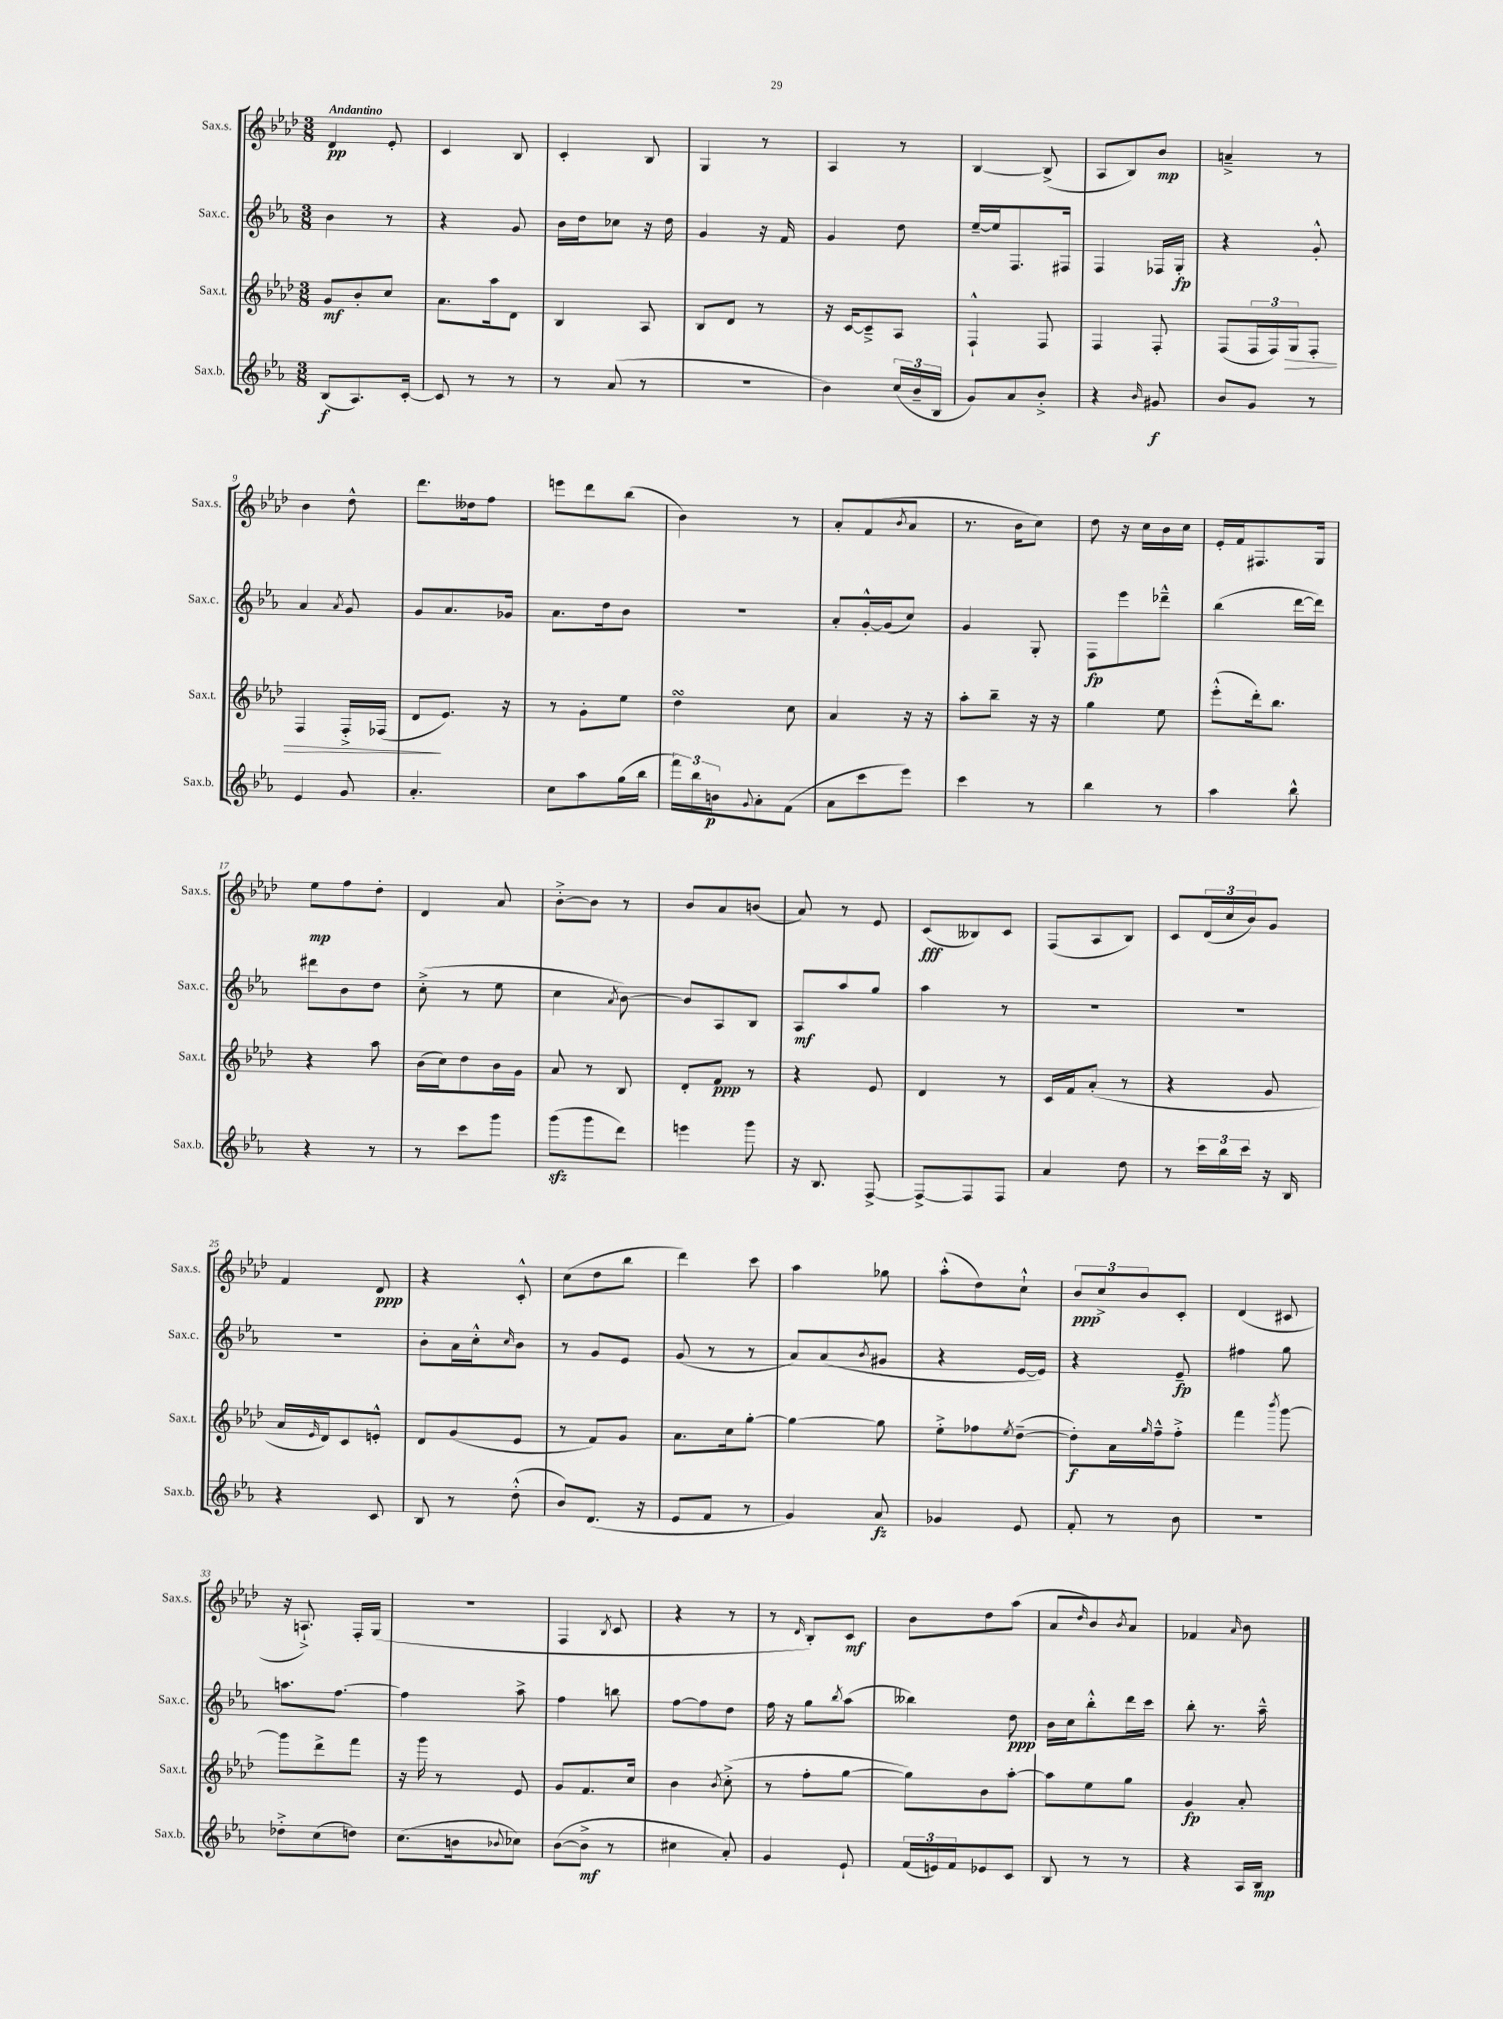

**kern	**dynam	**kern	**dynam	**kern	**dynam	**kern	**dynam
*part4	*part4	*part3	*part3	*part2	*part2	*part1	*part1
*staff4	*staff4	*staff3	*staff3	*staff2	*staff2	*staff1	*staff1
*I"Sax.b.	*	*I"Sax.t.	*	*I"Sax.c.	*	*I"Sax.s.	*
*I'Sax.b.	*	*I'Sax.t.	*	*I'Sax.c.	*	*I'Sax.s.	*
*clefG2	*	*clefG2	*	*clefG2	*	*clefG2	*
*k[b-e-a-]	*	*k[b-e-a-d-]	*	*k[b-e-a-]	*	*k[b-e-a-d-]	*
*M3/8	*	*M3/8	*	*M3/8	*	*M3/8	*
=1	=1	=1	=1	=1	=1	=1	=1
!	!	!	!	!	!	!LO:TX:a:B:t=Andantino	!
(8B-/L	f	8g/L	mf	4b-\	.	4d-/	pp
8.A-/)	.	8b-'/	.	.	.	.	.
.	.	8cc/J	.	8r	.	8e-'/	.
[16c'/Jk	.	.	.	.	.	.	.
=2	=2	=2	=2	=2	=2	=2	=2
8c/]	.	8.a-\L	.	4r	.	4c/	.
8r	.	.	.	.	.	.	.
.	.	16aa-\k	.	.	.	.	.
8r	.	8d-\J	.	8g/	.	8B-/	.
=3	=3	=3	=3	=3	=3	=3	=3
8r	.	4B-/	.	16b-\LL	.	4c'/	.
.	.	.	.	16dd\J	.	.	.
(8a-/	.	.	.	8cc-X\J	.	.	.
8r	.	8A-/	.	16r	.	8B-/	.
.	.	.	.	16dd\	.	.	.
=4	=4	=4	=4	=4	=4	=4	=4
4.r	.	8B-/L	.	4g/	.	4G/	.
.	.	8d-/J	.	.	.	.	.
.	.	8r	.	16r	.	8r	.
.	.	.	.	16f/	.	.	.
=5	=5	=5	=5	=5	=5	=5	=5
4b-\)	.	16r	.	4g/	.	4A-/	.
.	.	[16c/KL	.	.	.	.	.
.	.	8c~^/]	.	.	.	.	.
(24cc/LL	.	8A-/J	.	8dd\	.	8r	.
24b-~/	.	.	.	.	.	.	.
24B-/JJ	.	.	.	.	.	.	.
=6	=6	=6	=6	=6	=6	=6	=6
8g/L)	.	4F`^^/	.	[16ee-~/LL	.	[4B-/	.
.	.	.	.	16ee-/J]	.	.	.
8a-/	.	.	.	8.F/	.	.	.
8b-'^/J	.	8F/	.	.	.	(8B-^/]	.
.	.	.	.	16F#X/Jk	.	.	.
=7	=7	=7	=7	=7	=7	=7	=7
4r	.	4F/	.	4F/	.	8A-/L	.
.	.	.	.	.	.	8B-/)	.
16qqb-/	.	.	.	.	.	.	.
8g#X/	f	8F'/	.	16F-X/LL	.	8b-/J	mp
.	.	.	.	16G'/JJ	fp	.	.
=8	=8	=8	=8	=8	=8	=8	=8
8b-/L	.	(8F/L	.	4r	.	4an~^/	.
8g/J	.	24F/L	.	.	.	.	.
.	.	24F/)	.	.	.	.	.
!	!	!	!LO:HP:b	!	!	!	!
.	.	24G/J	>	.	.	.	.
8r	.	8F'/J	.	8g'^^/	.	8r	.
!!LO:LB:g=z
=9	=9	=9	=9	=9	=9	=9	=9
4e-/	.	4F/	.	4a-/	.	4b-\	.
.	.	.	.	8qa-/	.	.	.
8g/	.	16F'^/LL	.	8g/	.	8dd-^^\	.
.	.	(16F-X/JJ	.	.	.	.	.
=10	=10	=10	=10	=10	=10	=10	=10
4.a-'/	.	8d-/L	.	8g/L	.	8.ddd-\L	.
.	.	8.e-/J)	]	8.a-/	.	.	.
.	.	.	.	.	.	16dd--X\k	.
.	.	.	.	.	.	8ff\J	.
.	.	16r	.	16g-X/Jk	.	.	.
=11	=11	=11	=11	=11	=11	=11	=11
8cc\L	.	8r	.	8.a-\L	.	8eeen\L	.
8aa-\	.	8g'\L	.	.	.	8ddd-\	.
.	.	.	.	16dd\k	.	.	.
(16gg\L	.	8ee-\J	.	8b-\J	.	(8bb-\J	.
16bb-\JJ	.	.	.	.	.	.	.
=12	=12	=12	=12	=12	=12	=12	=12
24fff\LL)	.	4dd-sSSs\	.	4.r	.	4b-\)	.
24bb-\	.	.	.	.	.	.	.
24bn\J	p	.	.	.	.	.	.
8qqg/	.	.	.	.	.	.	.
8a-'\	.	.	.	.	.	.	.
(8f\J	.	8cc\	.	.	.	8r	.
=13	=13	=13	=13	=13	=13	=13	=13
8a-\L	.	4a-/	.	8a-'/L	.	8a-'/L	.
8ccc\	.	.	.	[16g'^^/L	.	(8f/	.
.	.	.	.	(16g/J]	.	.	.
.	.	.	.	.	.	8qb-/	.
8eee-\J)	.	16r	.	8cc/J)	.	8a-/J	.
.	.	16r	.	.	.	.	.
=14	=14	=14	=14	=14	=14	=14	=14
4ccc\	.	8aa-'\L	.	4g/	.	8.r	.
.	.	8bb-~\J	.	.	.	.	.
.	.	.	.	.	.	16b-\KL	.
8r	.	16r	.	8G'/	.	8cc\J)	.
.	.	16r	.	.	.	.	.
=15	=15	=15	=15	=15	=15	=15	=15
4bb-\	.	4gg\	.	8F\L	fp	8dd-\	.
.	.	.	.	8eee-\	.	16r	.
.	.	.	.	.	.	16cc\LL	.
8r	.	8ee-\	.	8ddd-X~^^\J	.	16b-\	.
.	.	.	.	.	.	16cc\JJ	.
=16	=16	=16	=16	=16	=16	=16	=16
4aa-\	.	(8eee-'^^\L	.	(4bb-\	.	16e-'/LL	.
.	.	.	.	.	.	16f/J	.
.	.	16ddd-'\k)	.	.	.	8.F#X/	.
.	.	8.bb-\J	.	.	.	.	.
8bb-^^\	.	.	.	[16ddd\LL	.	.	.
.	.	.	.	16ddd\JJ])	.	16G/Jk	.
!!LO:LB:g=z
=17	=17	=17	=17	=17	=17	=17	=17
4r	.	4r	.	8ddd#X\L	.	8ee-\L	mp
.	.	.	.	8b-\	.	8ff\	.
8r	.	8aa-\	.	8dd\J	.	8dd-'\J	.
=18	=18	=18	=18	=18	=18	=18	=18
8r	.	(16b-\LL	.	(8cc'^\	.	4d-/	.
.	.	16cc\J)	.	.	.	.	.
8ccc\L	.	8dd-\	.	8r	.	.	.
8ggg\J	.	16b-\L	.	8ee-\	.	8a-/	.
.	.	16g\JJ	.	.	.	.	.
=19	=19	=19	=19	=19	=19	=19	=19
(8gggzz\L	.	8a-/	.	4cc\	.	[8b-'^\L	.
8ggg\	.	8r	.	.	.	8b-\J]	.
.	.	.	.	8qa-/	.	.	.
8ddd\J)	.	8B-/	.	[8b-\)	.	8r	.
=20	=20	=20	=20	=20	=20	=20	=20
4eeen\	.	8d-'/L	.	8b-/L]	.	8b-/L	.
.	.	8f/J	ppp	8A-/	.	8a-/	.
8ggg\	.	8r	.	8B-/J	.	(8bn/J	.
=21	=21	=21	=21	=21	=21	=21	=21
16r	.	4r	.	8A-/L	mf	8a-/)	.
8.B-/	.	.	.	.	.	.	.
.	.	.	.	8aa-/	.	8r	.
[8F^/	.	8e-/	.	8gg/J	.	8e-/	.
=22	=22	=22	=22	=22	=22	=22	=22
8F^/L_	.	4d-/	.	4aa-\	.	(8c/L	fff
8F/]	.	.	.	.	.	8B--X/)	.
8F/J	.	8r	.	8r	.	8c/J	.
=23	=23	=23	=23	=23	=23	=23	=23
4a-/	.	16c/LL	.	4.r	.	(8F/L	.
.	.	16f/J	.	.	.	.	.
.	.	(8a-'/J	.	.	.	8A-/	.
8dd\	.	8r	.	.	.	8B-/J)	.
=24	=24	=24	=24	=24	=24	=24	=24
8r	.	4r	.	4.r	.	8c/L	.
24ccc\LL	.	.	.	.	.	(24d-/L	.
24bb-\	.	.	.	.	.	24cc/	.
24ccc\JJ	.	.	.	.	.	24b-/J)	.
16r	.	8g/	.	.	.	8g/J	.
16B-/	.	.	.	.	.	.	.
!!LO:LB:g=z
=25	=25	=25	=25	=25	=25	=25	=25
4r	.	16a-/LL	.	4.r	.	4f/	.
.	.	16qqe-/	.	.	.	.	.
.	.	16d-/J)	.	.	.	.	.
.	.	8c/	.	.	.	.	.
8c/	.	8en'^^/J	.	.	.	8d-/	ppp
=26	=26	=26	=26	=26	=26	=26	=26
8B-/	.	8d-/L	.	8b-'\L	.	4r	.
8r	.	(8g/	.	16a-\L	.	.	.
.	.	.	.	16cc'^^\J	.	.	.
.	.	.	.	16qqcc/	.	.	.
(8dd'^^\	.	8e-/J	.	8b-\J	.	8c'^^/	.
=27	=27	=27	=27	=27	=27	=27	=27
8b-/L)	.	8r	.	8r	.	(8cc\L	.
(8.d/J	.	8f/L)	.	8g/L	.	8dd-\	.
.	.	8g/J	.	8e-/J	.	8bb-\J	.
16r	.	.	.	.	.	.	.
=28	=28	=28	=28	=28	=28	=28	=28
8e-/L	.	8.a-\L	.	(8g/	.	4ddd-\)	.
8f/J	.	.	.	8r	.	.	.
.	.	16cc\k	.	.	.	.	.
8r	.	[8gg'\J	.	8r	.	8ccc\	.
=29	=29	=29	=29	=29	=29	=29	=29
4g/)	.	4gg\_	.	8a-/L)	.	4aa-\	.
.	.	.	.	(8a-/	.	.	.
.	.	.	.	8qb-/	.	.	.
8a-/	fz	8gg\]	.	8g#X/J	.	8gg-X\	.
=30	=30	=30	=30	=30	=30	=30	=30
4g-X/	.	8ee-'^\L	.	4r	.	(8aa-'^^\L	.
.	.	8ff-X\	.	.	.	8dd-\)	.
.	.	8qee-/	.	.	.	.	.
8e-/	.	([8dd-~\J	.	[16e-/LL	.	8cc`^^\J	.
.	.	.	.	16e-/JJ])	.	.	.
=31	=31	=31	=31	=31	=31	=31	=31
8f'/	.	8dd-'\L])	f	4r	.	12b-/L	ppp
.	.	.	.	.	.	12cc^/	.
8r	.	16a-\L	.	.	.	.	.
.	.	.	.	.	.	12b-/	.
.	.	16qqgg/	.	.	.	.	.
.	.	16ff~^^\J	.	.	.	.	.
8b-\	.	8ff'^\J	.	8e-~/	fp	8c'/J	.
=32	=32	=32	=32	=32	=32	=32	=32
4.r	.	4fff\	.	4ff#X\	.	(4d-/	.
.	.	8qbbb-/	.	.	.	.	.
.	.	[8ggg\	.	8gg\	.	8c#X/	.
!!LO:LB:g=z
=33	=33	=33	=33	=33	=33	=33	=33
8dd-X'^\L	.	8ggg\L]	.	8.aan\L	.	16r	.
.	.	.	.	.	.	8.An`^/)	.
(8cc\	.	8ddd-^\	.	.	.	.	.
.	.	.	.	[8.ff\J	.	.	.
8ddn\J)	.	8fff\J	.	.	.	16F'/LL	.
.	.	.	.	.	.	(16G/JJ	.
=34	=34	=34	=34	=34	=34	=34	=34
(8.cc\L	.	16r	.	4ff\]	.	4.r	.
.	.	16ggg\	.	.	.	.	.
.	.	8r	.	.	.	.	.
16bn\k	.	.	.	.	.	.	.
8qqb-X/	.	.	.	.	.	.	.
8cc-X\J)	.	8e-/	.	8aa-^\	.	.	.
=35	=35	=35	=35	=35	=35	=35	=35
([8b-\L	.	8g/L	.	4ff\	.	4F/	.
8b-^\J]	mf	8.f/	.	.	.	.	.
.	.	.	.	.	.	8qB-/	.
8r	.	.	.	8bbn\	.	8c/	.
.	.	16cc/Jk	.	.	.	.	.
=36	=36	=36	=36	=36	=36	=36	=36
4cc#X\	.	4b-\	.	[8ff\L	.	4r	.
.	.	.	.	8ff\]	.	.	.
.	.	8qb-/	.	.	.	.	.
8a-'/)	.	(8cc'^\	.	8dd\J	.	8r	.
=37	=37	=37	=37	=37	=37	=37	=37
4g/	.	8r	.	16ff\	.	8r	.
.	.	.	.	16r	.	.	.
.	.	.	.	.	.	16qqd-/	.
.	.	8ff'\L	.	8gg\L	.	8B-'/L)	.
.	.	.	.	8qbb-/	.	.	.
8e-`/	.	[8gg\J	.	(8aa-\J	.	8c/J	mf
=38	=38	=38	=38	=38	=38	=38	=38
(24f/LL	.	8gg\L])	.	4bb--X\)	.	8b-\L	.
24en/)	.	.	.	.	.	.	.
24f/J	.	.	.	.	.	.	.
8e-X/	.	8b-\	.	.	.	8dd-\	.
8c/J	.	[8aa-'\J	.	8dd\	ppp	(8aa-\J	.
=39	=39	=39	=39	=39	=39	=39	=39
8B-/	.	8aa-\L]	.	16b-\LL	.	8a-/L	.
.	.	.	.	16cc\J	.	.	.
.	.	.	.	.	.	16qqdd-/	.
8r	.	8ee-\	.	8bb-'^^\	.	8b-/)	.
.	.	.	.	.	.	8qb-/	.
8r	.	8gg\J	.	16ddd\L	.	8a-/J	.
.	.	.	.	16ccc\JJ	.	.	.
=40	=40	=40	=40	=40	=40	=40	=40
4r	.	4g/	fp	8bb-'\	.	4f-X/	.
.	.	.	.	8.r	.	.	.
.	.	.	.	.	.	16qqa-/	.
16A-/LL	.	8a-'/	.	.	.	8b-\	.
16B-/JJ	mp	.	.	16aa-~^^\	.	.	.
==	==	==	==	==	==	==	==
*-	*-	*-	*-	*-	*-	*-	*-
